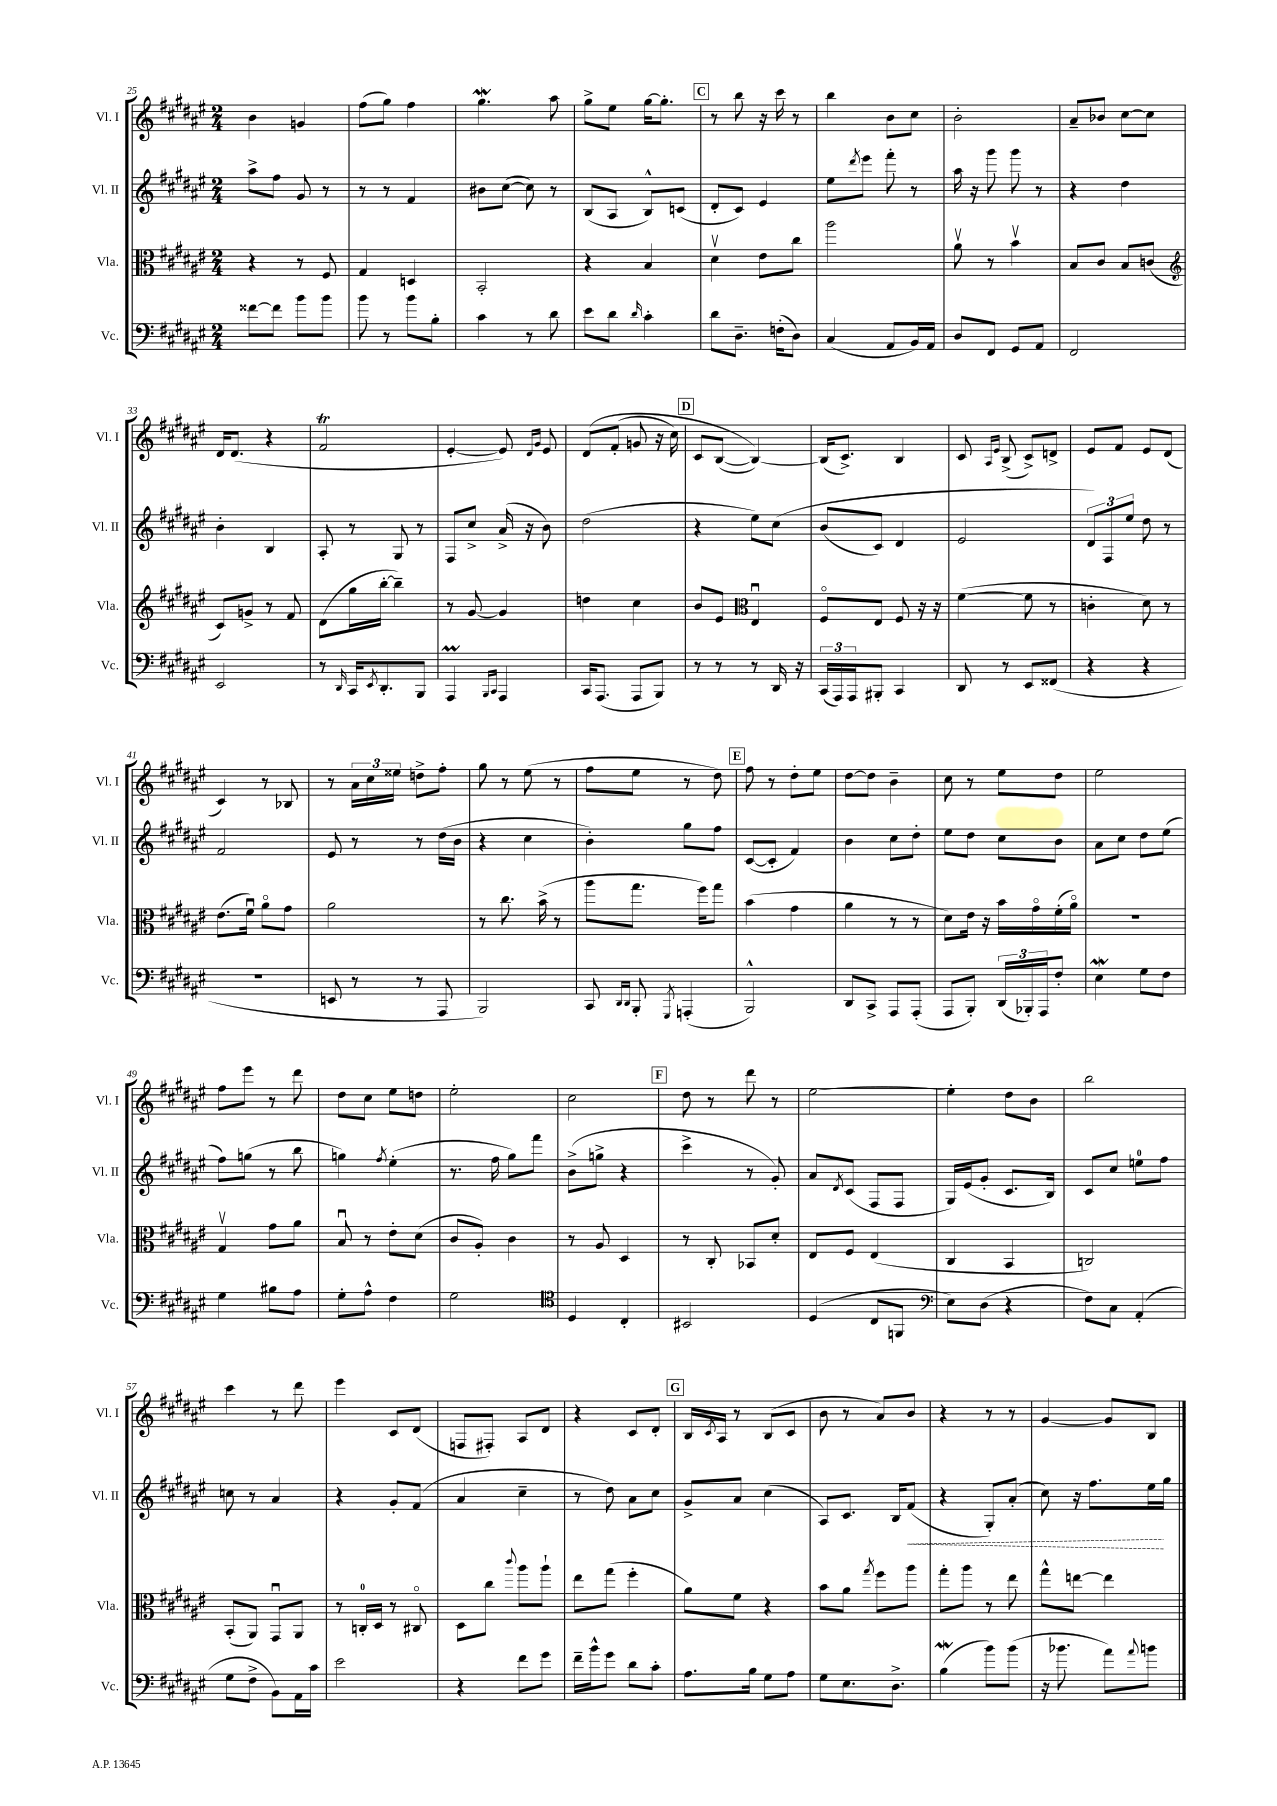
<<
\new StaffGroup <<
\new Staff = "s0" \with { instrumentName = "Vl. I" shortInstrumentName = "Vl. I" } {
    \clef treble \key fis \major \numericTimeSignature \time 2/4
    b'4 g'4 |
    fis''8( gis''8) fis''4 |
    gis''4.\mordent ais''8 |
    gis''8-> eis''8 gis''16~ gis''8.-. |
    \mark \markup { \box "C" } r8 b''8 r16 cis'''16 r8 |
    b''4 b'8 cis''8 |
    b'2-. |
    ais'8-- bes'8 cis''8~ cis''8 |
    dis'16 dis'8.( r4 |
    fis'2\trill |
    eis'4~-. eis'8) \grace { dis'16 gis'16 } eis'8 |
    dis'8\( fis'8-.( g'8 r16 cis''16) |
    \mark \markup { \box "D" } cis'8 b8~( b4~)\) |
    b16( cis'8.->) b4 |
    cis'8 \grace { ais16 eis'16 } b8->( cis'8->) d'8-> |
    eis'8 fis'8 eis'8 dis'8( |
    cis'4) r8 bes8 |
    r8 \tuplet 3/2 { ais'16 cis''16 eisis''16 } d''8-> fis''8-. |
    gis''8 r8 eis''8( r8 |
    fis''8 eis''8 r8 dis''8) |
    \mark \markup { \box "E" } fis''8 r8 dis''8-. eis''8 |
    dis''8~ dis''8 b'4-- |
    cis''8 r8 eis''8 dis''8 |
    eis''2 |
    fis''8 eis'''8 r8 dis'''8 |
    dis''8 cis''8 eis''8 d''8 |
    eis''2-. |
    cis''2 |
    \mark \markup { \box "F" } dis''8 r8 dis'''8 r8 |
    eis''2~ |
    eis''4-. dis''8 b'8 |
    b''2 |
    cis'''4 r8 dis'''8 |
    eis'''4 cis'8 dis'8( |
    f8 fis8-.) ais8 dis'8 |
    r4 cis'8 dis'8-. |
    \mark \markup { \box "G" } b16 \acciaccatura { cis'8 } ais16 r8 b8( cis'8 |
    b'8 r8 ais'8) b'8 |
    r4 r8 r8 |
    gis'4~ gis'8 b8 \bar "|." |
}
\new Staff = "s1" \with { instrumentName = "Vl. II" shortInstrumentName = "Vl. II" } {
    \clef treble \key fis \major \numericTimeSignature \time 2/4
    ais''8-> fis''8 gis'8 r8 |
    r8 r8 fis'4 |
    bis'8 cis''8~( cis''8) r8 |
    b8( ais8 b8-^) c'8( |
    \mark \markup { \box "C" } dis'8-. cis'8) eis'4 |
    eis''8 \acciaccatura { dis'''8 } eis'''8 fis'''8-. r8 |
    ais''16 r16 gis'''8 gis'''8 r8 |
    r4 dis''4 |
    b'4-. b4 |
    ais8-. r8 gis8 r8 |
    fis8 cis''8-> ais'16->( r16 b'8) |
    dis''2( |
    \mark \markup { \box "D" } r4 eis''8) cis''8\( |
    b'8( cis'8) dis'4 |
    eis'2 |
    \tuplet 3/2 { dis'8\) fis8 eis''8 } dis''8 r8 |
    fis'2 |
    eis'8 r8 r8 dis''16( b'16 |
    r4 cis''4 |
    b'4-.) gis''8 fis''8 |
    \mark \markup { \box "E" } cis'8~( cis'8-. fis'4) |
    b'4 cis''8 dis''8-. |
    eis''8 dis''8 cis''8 b'8 |
    ais'8 cis''8 dis''8 eis''8( |
    fis''8) g''8( r8 b''8 |
    g''4) \acciaccatura { fis''8 } eis''4-.( |
    r8. fis''16 gis''8) fis'''8 |
    b'8->( g''8-> r4 |
    \mark \markup { \box "F" } cis'''4-> r8 gis'8-.) |
    ais'8 \acciaccatura { dis'8 } cis'8( fis8 fis8 |
    gis16) eis'16( gis'8-. cis'8. b16) |
    cis'8 cis''8 e''8-0 fis''8 |
    c''8 r8 ais'4 |
    r4 gis'8-. fis'8( |
    ais'4 cis''4-- |
    r8 dis''8) ais'8 cis''8 |
    \mark \markup { \box "G" } gis'8-> ais'8 cis''4( |
    ais8) cis'8. b16 \once \override Hairpin.style = #'dashed-line fis'8\<( |
    r4 gis8-.) ais'8-.( |
    cis''8) r16 fis''8. eis''16\! gis''16 \bar "|." |
}
\new Staff = "s2" \with { instrumentName = "Vla." shortInstrumentName = "Vla." } {
    \clef alto \key fis \major \numericTimeSignature \time 2/4
    r4 r8 fis8 |
    gis4 d4 |
    b,2-. |
    r4 b4 |
    \mark \markup { \box "C" } dis'4\upbow eis'8 cis''8 |
    ais''2 |
    ais'8\upbow r8 b'4\upbow |
    b8 cis'8 b8 c'8( |
    \clef treble cis'8) g'8-> r8 fis'8 |
    dis'8( gis''16 b''16~-. b''4--) |
    r8 gis'8~ gis'4 |
    d''4 cis''4 |
    \mark \markup { \box "D" } b'8 eis'8 \clef alto eis4\downbow |
    fis8\flageolet eis8 fis8 r16 r16 |
    fis'4~( fis'8 r8 |
    c'4-. dis'8) r8 |
    eis'8.( fis'16\downbow) ais'8\flageolet gis'8 |
    ais'2 |
    r8 cis''8. b'16->( r8 |
    ais''8 gis''8. fis''16) gis''8 |
    \mark \markup { \box "E" } b'4( gis'4 |
    ais'4 r8 r8 |
    dis'8) eis'16 r16 b'16 gis'16\flageolet fis'16-.( ais'16\flageolet) |
    r2 |
    gis4\upbow gis'8 ais'8 |
    b8\downbow r8 eis'8-. dis'8( |
    cis'8 ais8-.) cis'4 |
    r8 ais8 dis4 |
    \mark \markup { \box "F" } r8 cis8-. bes,8 dis'8-. |
    eis8 fis8 eis4( |
    cis4 b,4 |
    c2) |
    b,8-.( ais,8) gis,8\downbow ais,8 |
    r8 c16-0-. dis16 r8 cis8\flageolet |
    dis8 cis''8 \appoggiatura { cis'''8 } ais''8 ais''8-! |
    eis''8 gis''8( fis''4-. |
    \mark \markup { \box "G" } ais'8) fis'8 r4 |
    b'8 ais'8 \acciaccatura { gis''8 } fis''8 ais''8 |
    gis''8-. ais''8 r8 eis''8 |
    gis''8-^ e''8~ e''4 \bar "|." |
}
\new Staff = "s3" \with { instrumentName = "Vc." shortInstrumentName = "Vc." } {
    \clef bass \key fis \major \numericTimeSignature \time 2/4
    fisis'8~ fisis'8 b'8 b'8 |
    b'8 r8 b'8 b8-. |
    cis'4 r8 dis'8 |
    eis'8 dis'8 \grace { dis'16 } cis'4-. |
    \mark \markup { \box "C" } dis'8 dis8.-- f16-.( dis8) |
    cis4( ais,8 b,16) ais,16 |
    dis8 fis,8 gis,8 ais,8 |
    fis,2 |
    eis,2 |
    r8 \grace { dis,16 } cis,16 \acciaccatura { eis,8 } dis,8.-. b,,8 |
    ais,,4\prall \grace { b,,16 cis,16 } ais,,4 |
    cis,16 ais,,8.( ais,,8 b,,8) |
    \mark \markup { \box "D" } r8 r8 r8 dis,16 r16 |
    \tuplet 3/2 { cis,16( ais,,16) ais,,16 } bis,,8-. cis,4 |
    dis,8 r8 eis,8 fisis,8( |
    r4 r4 |
    r2 |
    e,8 r8 r8 ais,,8 |
    b,,2) |
    cis,8 \grace { dis,16 dis,16 } b,,8-. \acciaccatura { gis,,8 } a,,4-.( |
    \mark \markup { \box "E" } b,,2-^) |
    dis,8 cis,8-> ais,,8 ais,,8-.( |
    ais,,8 b,,8-.) \tuplet 3/2 { dis,16( bes,,16-.) ais,,16 } fis8-. |
    eis4\mordent gis8 fis8 |
    gis4 bis8 ais8 |
    gis8-. ais8-^ fis4 |
    gis2 |
    \clef tenor dis4 cis4-. |
    \mark \markup { \box "F" } bis,2 |
    dis4( cis8 f,8 |
    \clef bass eis8) dis8( r4 |
    fis8) cis8 ais,4-.( |
    gis8 fis8-> b,8) ais,16 cis'16 |
    eis'2 |
    r4 fis'8 gis'8 |
    fis'16-- b'16-^ gis'8 dis'8 cis'8-. |
    \mark \markup { \box "G" } ais8. b16 gis8 ais8 |
    gis8 eis8. dis8.-> |
    b4\mordent( b'8) b'8( |
    r16 bes'8. ais'8) \appoggiatura { ais'8 } b'8 \bar "|." |
}
>>
>>
\layout { \context { \Score currentBarNumber = #25 } }
